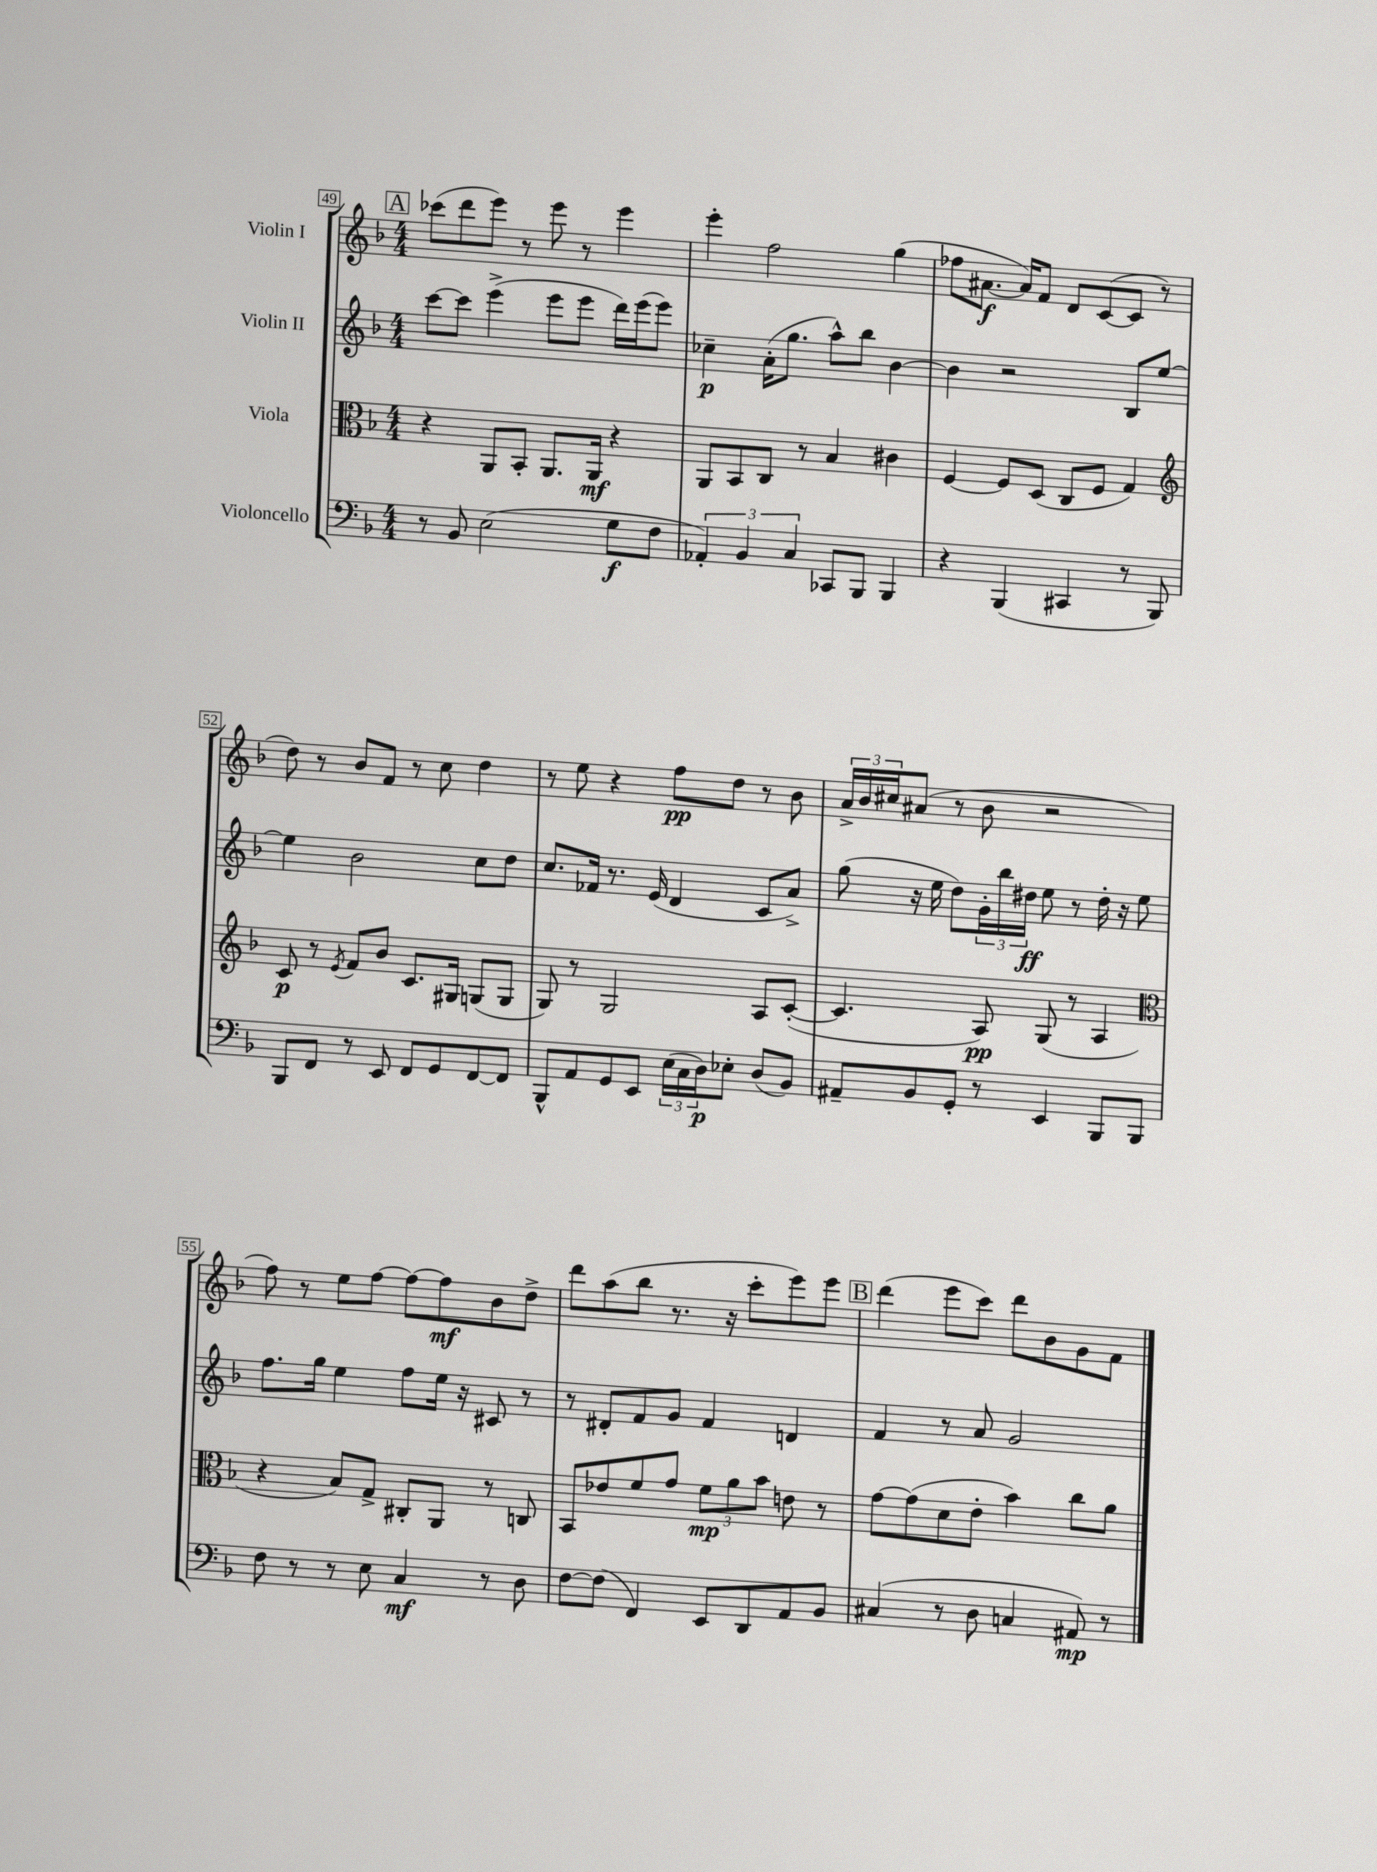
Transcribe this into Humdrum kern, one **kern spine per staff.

**kern	**dynam	**kern	**dynam	**kern	**dynam	**kern	**dynam
*part4	*part4	*part3	*part3	*part2	*part2	*part1	*part1
*staff4	*staff4	*staff3	*staff3	*staff2	*staff2	*staff1	*staff1
*I"Violoncello	*	*I"Viola	*	*I"Violin II	*	*I"Violin I	*
*clefF4	*	*clefC3	*	*clefG2	*	*clefG2	*
*k[b-]	*	*k[b-]	*	*k[b-]	*	*k[b-]	*
*M4/4	*	*M4/4	*	*M4/4	*	*M4/4	*
!!LO:REH:place=s1:t=A
=49	=49	=49	=49	=49	=49	=49	=49
8r	.	4r	.	[8ccc\L	.	(8ccc-X\L	.
8BB-/	.	.	.	8ccc\J]	.	8ddd\	.
(2E\	.	8AA/L	.	(4eee^\	.	8eee\J)	.
.	.	8BB-'/J	.	.	.	8r	.
.	.	8.AA/L	.	8eee\L	.	8eee\	.
.	.	.	.	8eee\J	.	8r	.
.	.	16AA/Jk	mf	.	.	.	.
8G\L	f	4r	.	16ddd\LL)	.	4eee\	.
.	.	.	.	(16eee\J	.	.	.
8F\J	.	.	.	8eee\J)	.	.	.
=50	=50	=50	=50	=50	=50	=50	=50
6AA-X'/)	.	8AA/L	.	4cc-X~\	p	4eee'\	.
.	.	8BB-/	.	.	.	.	.
6BB-/	.	.	.	.	.	.	.
.	.	8C/J	.	(16a'\KL	.	2ff\	.
.	.	.	.	8.gg\J	.	.	.
6C/	.	.	.	.	.	.	.
.	.	8r	.	.	.	.	.
8CC-X/L	.	4B-/	.	8aa^^\L)	.	.	.
8BBB-/J	.	.	.	8bb-\J	.	.	.
4BBB-/	.	4c#X\	.	[4b-\	.	(4gg\	.
=51	=51	=51	=51	=51	=51	=51	=51
4r	.	[4F/	.	4b-\]	.	8ff-X\L	.
.	.	.	.	.	.	[8.a#X\J	f
(4BBB-/	.	8F/L]	.	2r	.	.	.
.	.	.	.	.	.	16a#/KL])	.
.	.	(8D/J	.	.	.	8f/J	.
4CC#X/	.	8C/L	.	.	.	8d/L	.
.	.	8F/J	.	.	.	([8c/	.
8r	.	4G/)	.	8B-/L	.	8c/J]	.
8BBB-/)	.	.	.	[8ee/J	.	8r	.
!!LO:LB:g=z
=52	=52	=52	=52	=52	=52	=52	=52
*	*	*clefG2	*	*	*	*	*
8BBB-/L	.	8c/	p	4ee\]	.	8dd\)	.
8FF/J	.	8r	.	.	.	8r	.
.	.	8qe/	.	.	.	.	.
8r	.	8f/L	.	2b-\	.	8b-/L	.
8EE/	.	8b-/J	.	.	.	8f/J	.
8FF/L	.	8.c/L	.	.	.	8r	.
8GG/	.	.	.	.	.	8cc\	.
.	.	16G#X/Jk	.	.	.	.	.
[8FF/	.	(8Gn/L	.	8cc\L	.	4dd\	.
8FF/J]	.	8G/J	.	8dd\J	.	.	.
=53	=53	=53	=53	=53	=53	=53	=53
8BBB-^^/L	.	8G/)	.	8.cc/L	.	8r	.
8AA/	.	8r	.	.	.	8ee\	.
.	.	.	.	16f-X/Jk	.	.	.
8GG/	.	2G/	.	8.r	.	4r	.
8EE/J	.	.	.	.	.	.	.
.	.	.	.	(16e/	.	.	.
(24E\LL	.	.	.	4d/	.	8ff\L	pp
24C\	.	.	.	.	.	.	.
24D\J)	p	.	.	.	.	.	.
8E-X'\J	.	.	.	.	.	8dd\J	.
(8D/L	.	8A/L	.	8c/L	.	8r	.
8BB-/J)	.	([8c'/J	.	8a^/J)	.	8b-\	.
=54	=54	=54	=54	=54	=54	=54	=54
8AA#X~/L	.	4.c/]	.	(8gg\	.	24a^/LL	.
.	.	.	.	.	.	24b-/	.
.	.	.	.	.	.	24cc#X/J	.
8BB-/	.	.	.	16r	.	(8a#X/J	.
.	.	.	.	16ee\	.	.	.
8GG'/J	.	.	.	8dd\L)	.	8r	.
8r	.	8A/)	pp	24g'\L	.	8b-\	.
.	.	.	.	24bb-\	.	.	.
.	.	.	.	24dd#X\JJ	ff	.	.
4EE/	.	(8G/	.	8ee\	.	2r	.
.	.	8r	.	8r	.	.	.
8BBB-/L	.	4A/	.	16dd#'\	.	.	.
.	.	.	.	16r	.	.	.
8BBB-/J	.	.	.	8ee\	.	.	.
!!LO:LB:g=z
=55	=55	=55	=55	=55	=55	=55	=55
*	*	*clefC3	*	*	*	*	*
8F\	.	4r	.	8.ff\L	.	8ff\)	.
8r	.	.	.	.	.	8r	.
.	.	.	.	16gg\Jk	.	.	.
8r	.	8B-/L)	.	4ee\	.	8ee\L	.
8E\	.	8G^/J	.	.	.	[8ff\J	.
4C/	mf	8C#X'/L	.	8ff\L	.	8ff\L_	.
.	.	8AA/J	.	16ee\Jk	.	8ff\]	mf
.	.	.	.	16r	.	.	.
8r	.	8r	.	8c#X/	.	8b-\	.
8D\	.	8Cn/	.	8r	.	8dd^\J	.
=56	=56	=56	=56	=56	=56	=56	=56
[8F\L	.	8BB-/L	.	8r	.	8ddd\L	.
(8F\J]	.	8e-X/	.	8d#X'/L	.	(8aa\	.
4FF/)	.	8f/	.	8f/	.	8bb-\J	.
.	.	8g/J	.	8g/J	.	8.r	.
8EE/L	.	12f\L	mp	4f/	.	.	.
.	.	.	.	.	.	16r	.
.	.	12a\	.	.	.	.	.
8DD/	.	.	.	.	.	8ccc'\L	.
.	.	12b-\J	.	.	.	.	.
8AA/	.	8en\	.	4dn/	.	8eee\)	.
8BB-/J	.	8r	.	.	.	8eee\J	.
!!LO:REH:place=s1:t=B
=57	=57	=57	=57	=57	=57	=57	=57
(4C#X/	.	[8g\L	.	4f/	.	(4ddd\	.
.	.	(8g\]	.	.	.	.	.
8r	.	8d\	.	8r	.	8eee\L	.
8D\	.	8e'\J	.	8a/	.	8ccc\J)	.
4Cn/	.	4b-\)	.	2g/	.	8ddd\L	.
.	.	.	.	.	.	8b-\	.
8AA#X/)	mp	8cc\L	.	.	.	8g\	.
8r	.	8a\J	.	.	.	8f\J	.
==	==	==	==	==	==	==	==
*-	*-	*-	*-	*-	*-	*-	*-
